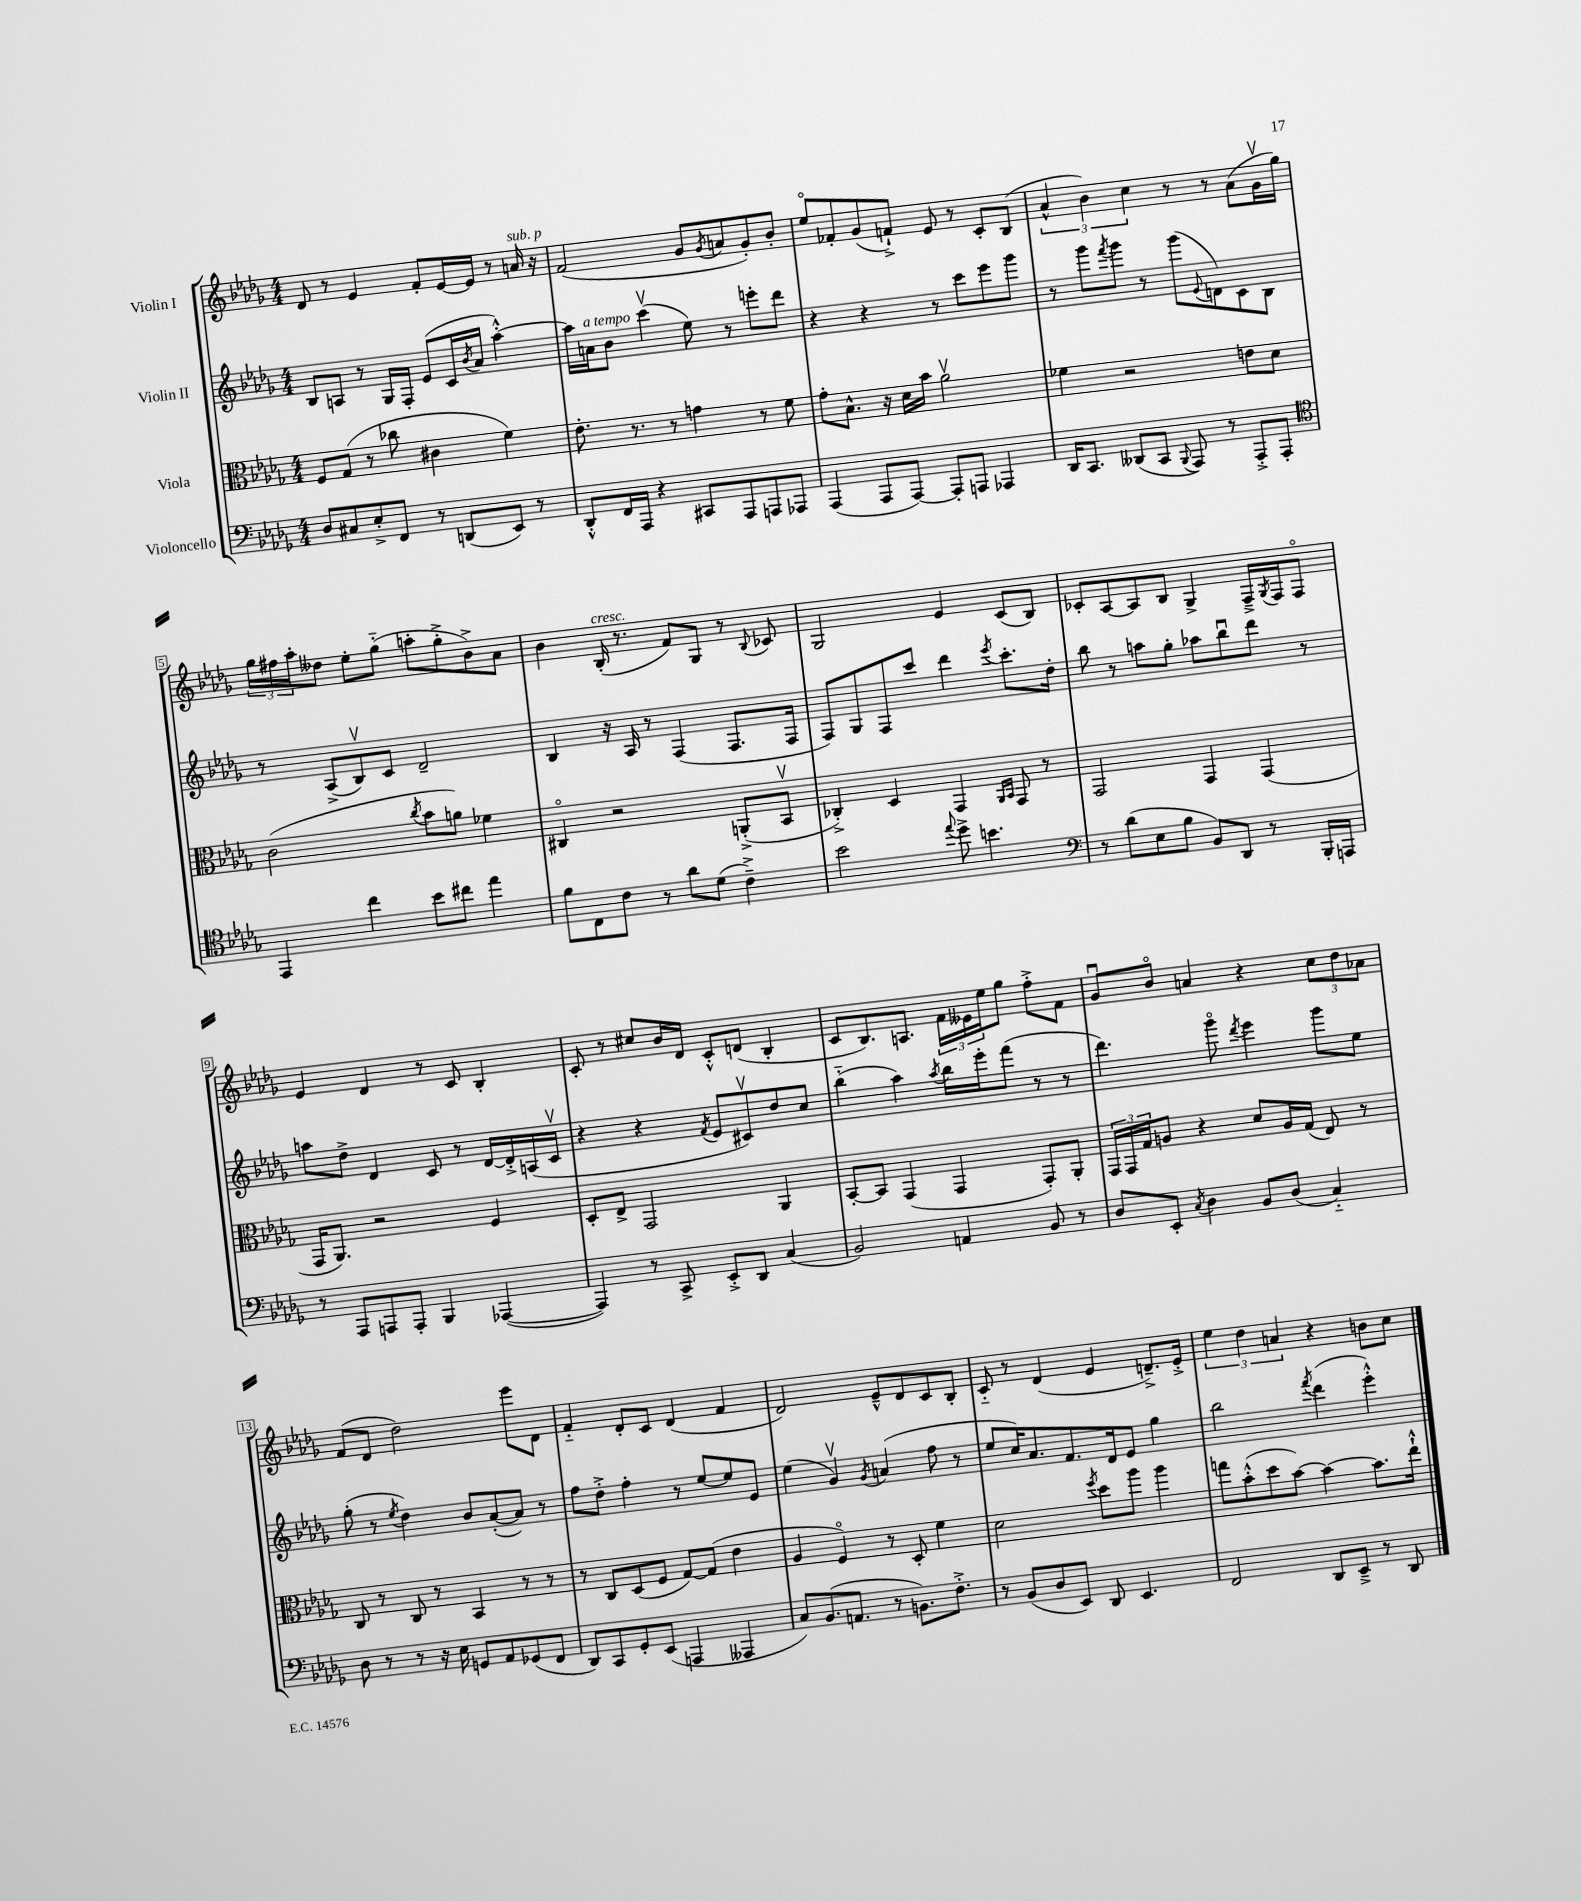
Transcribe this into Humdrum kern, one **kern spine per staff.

**kern	**kern	**kern	**kern
*part4	*part3	*part2	*part1
*staff4	*staff3	*staff2	*staff1
*I"Violoncello	*I"Viola	*I"Violin II	*I"Violin I
*clefF4	*clefC3	*clefG2	*clefG2
*k[b-e-a-d-g-]	*k[b-e-a-d-g-]	*k[b-e-a-d-g-]	*k[b-e-a-d-g-]
*M4/4	*M4/4	*M4/4	*M4/4
=1	=1	=1	=1
8D-/L	8F/L	8B-/L	8d-/
8C#X/	(8G-/J	8An/J	8r
8E-'^/	8r	8r	4e-/
8FF/J	8cc-X\	16G-/LL	.
.	.	16F'/JJ	.
8r	4c#X\	(8e-/L	8f'/L
(8DDn/L	.	16c/L	[16e-/L
.	.	8qb-/	.
.	.	16a-/JJ	16e-/JJ]
8EE-/J)	4f\)	[4aa-'^^\)	8r
!	!	!	!LO:TX:a:i:t=sub. p
8r	.	.	16an/
.	.	.	16r
=2	=2	=2	=2
8DD-'^^/L	8.e-'\	16aa-\LL]	(2f/
!	!	!LO:TX:a:i:t=a tempo	!
.	.	16an\J	.
16FF/L	.	8b-\J	.
16AAA-/JJ	8.r	.	.
4r	.	(4cccv\	.
.	8r	.	.
8CC#X/L	4gn\	8ee-\)	8g-/L
.	.	.	8qg-/
8AAA-/	.	8r	8an/
8AAAn/	8r	8eeen'\L	8g-'/)
8AAA-X/J	8f\	8ddd-\J	8b-'/J
=3	=3	=3	=3
(4AAA-/	8g-'\L	4r	8ee-/L
.	8.B-^^\J	.	8f-X'/
8AAA-/L	.	4r	(8g-/
.	16r	.	.
[8AAA-/J)	16d-\LL	.	8fn`^/J)
.	16b-\JJ	.	.
8AAA-'/L]	2a-v\	8r	8e-/
8AAAn/J	.	8ccc\L	8r
4AAA-X/	.	8eee-\	8c'/L
.	.	8ggg-\J	(8B-/J
=4	=4	=4	=4
16DD-/KL	4f-X\	8r	6a-^^/
8.CC/J	.	.	.
.	.	8ggg-\L	.
.	.	.	6b-\)
.	.	8qfff/	.
(8DD--X/L	2r	8ggg-\J	.
.	.	.	6cc\
8CC/J	.	8r	.
8qqBBB-/	.	.	.
8AAA-/)	.	(8ggg-\L	8r
.	.	8qqe-/	.
8r	.	8dn\)	8r
8AAA-'^/L	8en\L	8c\	(8a-\L
8AAA-'/J	8d-\J	8B-\J	16g-v\L
.	.	.	16gg-\JJ)
!!LO:LB:g=z
=5	=5	=5	=5
*clefC4	*	*	*
4EE-/	(2c\	8r	24gg-\LL
.	.	.	24ff#X\
.	.	.	24aa-'\J
.	.	(8A-^/L	8dd--X\J
4cc\	.	8B-v/)	8ee-'\L
.	.	8c/J	(8gg-\J
.	8qcc/	.	.
8b-\L	8b-\L	2d-~/	8aan'\L
8cc#X\J	8an\J)	.	8gg-'^\
4ee-\	4f-X\	.	8b-^\)
.	.	.	8a-\J
=6	=6	=6	=6
8f\L	4C#X/	4B-/	4b-\
8C\	.	.	.
!	!	!	!LO:TX:a:i:t=cresc.
8c\J	2r	16r	(16B-'/
.	.	16A-/	8.r
8r	.	8r	.
8a-\L	.	(4F/	8f/L)
(8d-\J	.	.	8G-/J
4c~^\)	(8AAn'^/L	8.F/L	8r
.	.	.	8qqB-/
.	8BB-v/J	.	8c-X/
.	.	16F/Jk	.
=7	=7	=7	=7
2b-\	4C-X'^/)	8F/L)	2G-/
.	.	8G-/	.
.	4D-/	8F/	.
.	.	8ccc/J	.
8qqee-/	.	.	.
8dd-^\	4GG-/	4ddd-\	4e-/
4.bn\	.	.	.
.	16qqAA-/LL	.	.
.	16qqBB-/JJ	8qeee-/	.
.	8GG-/	8.ccc'\L	(8c/L
.	8r	.	8B-/J)
.	.	16dd-'\Jk	.
=8	=8	=8	=8
*clefF4	*	*	*
8r	2GG-/	8bb-\	8c-X'/L
(8d-\L	.	8r	[8A-/
8E-\	.	8aan\L	8A-/]
8B-\J	.	8gg-'\J	8B-/J
8BB-/L)	4GG-/	8aa-X\L	4G-^/
8DD-/J	.	8bb-u\	.
8r	(4GG-/	8ddd-\J	16F~^/LL
.	.	.	8qG-/
.	.	.	16F/J
16BBB-'/LL	.	8r	8F/J
16AAAn/JJ	.	.	.
!!LO:LB:g=z
=9	=9	=9	=9
8r	16GG-/KL	8aan\L	4e-/
.	8.AA-/J)	.	.
8AAA-/L	.	8dd-^\J	.
8AAAn/	2r	4d-/	4d-/
8AAA'/J	.	.	.
4BBB-/	.	8c/	8r
.	.	8r	8c/
([4AAA-X/	4F/	[16d-/LL	4B-'/
.	.	16d-'^/]	.
.	.	(16An/	.
.	.	16cv/JJ	.
=10	=10	=10	=10
4AAA-/])	8D-'/L	4r	8c'/
.	8E-^/J	.	8r
8r	2GG-/	4r	8cc#X/L
8CC^/	.	.	16b-/L
.	.	.	16d-/JJ
.	.	8qf/	.
8EE-'^/L	.	8e-/L	8c'^^/L
8DD-/J	.	8c#Xv/)	(8dn/J
(4C/	4AA-/	8dd-/	4B-'/
.	.	8cc/J	.
=11	=11	=11	=11
2BB-/)	[8BB-'/L	(4bb-\	8c/L
.	8BB-/J]	.	8.B-/)
.	(4GG-/	4aa-\)	.
.	.	.	8.An/J
.	.	8qaa-/	.
4AAn/	4GG-/	16bb-\LL	24f\LL
.	.	.	24e--X\
.	.	16eee-'\J	.
.	.	.	24ee-\J
.	.	(8fff\J	8gg-\J
8BB-/	8GG-'/L)	8r	8ff'^\L
8r	8AA-'/J	8r	8f\J
=12	=12	=12	=12
8D-/L	24GG-/LL	4.ddd-\)	8g-u/L
.	24GG-/	.	.
.	24G-/J	.	.
8EE-'/J	8An/J	.	8b-/J
8qC/	.	.	.
4D-\	4r	.	4an/
.	.	8ggg-\	.
.	.	8qddd-/	.
8BB-/L	8d-/L	4eee-\	4r
(8D-/J	16A/L	.	.
.	(16G-/JJ	.	.
4C/)	8E-/)	8ggg-\L	12cc\L
.	.	.	12dd-\
.	8r	8ee-\J	.
.	.	.	12a-X\J
!!LO:LB:g=z
=13	=13	=13	=13
8D-\	8C/	(8gg-'\	(8f/L
8r	8r	8r	8d-/J
.	.	8qee-/	.
8r	8C/	4dd-\)	2dd-\)
16r	8r	.	.
16E-\	.	.	.
8GGn/L	4BB-/	8b-/L	.
8AA-/	.	([8a-'/	.
(8GG-X/	8r	8a-/J])	8eee-\L
8FF/J	8r	8r	8d-\J
=14	=14	=14	=14
8DD-/L)	8r	8ff\L	4f/
8CC/	8C/L	8dd-'^\J	.
8GG-'/	(8D-/	4ff'\	8d-'/L
(8EE-/J	8F/J	.	8c/J
4AAAn/	[8G-/L)	8r	(4d-/
.	(8G-/J]	[8ee-/L	.
4AAA--X/	4e-\	8ee-/]	4f/
.	.	8e-/J	.
=15	=15	=15	=15
8C/L)	4A-/	(4ee-\	2d-/)
(8.BB-/	.	.	.
.	4F/)	4g-v/)	.
8.AAn/J	.	.	.
.	.	8qg-/	.
8r	8r	(4an/	8e-~^^/L
8.BBn\L)	8D-'/	.	8d-/
.	4f\	8ff\	8c/
8.F'^\J	.	.	.
.	.	8r	8B-'/J
=16	=16	=16	=16
8r	2d-\	8ee-/L	8c/
(8BB-/L	.	16cc/K)	8r
.	.	8.a-/	.
8D-/	.	.	(4d-/
8EE-/J)	.	8.f/	.
.	8qff/	.	.
8DD-/	8dd-\L	.	4e-/
.	.	16d-/k	.
4.EE-/	8aa-\J	8e-/J	.
.	4aa-\	4gg-\	8.dn~^/L)
.	.	.	16e-'^/Jk
=17	=17	=17	=17
2FF/	8ggn\L	2bb-\	6ee-\
.	(8b-'^^\	.	.
.	.	.	6dd-\
.	8dd-\	.	.
.	.	.	6an/
.	[8b-\J)	.	.
.	.	8qfff/	.
8DD-/L	4b-\_	(4ddd-\	4r
8EE-~^/J	.	.	.
8r	8.b-\L]	4eee-'^^\)	8bn\L
8DD-/	.	.	8cc\J
.	16ee-`^^\Jk	.	.
==	==	==	==
*-	*-	*-	*-
